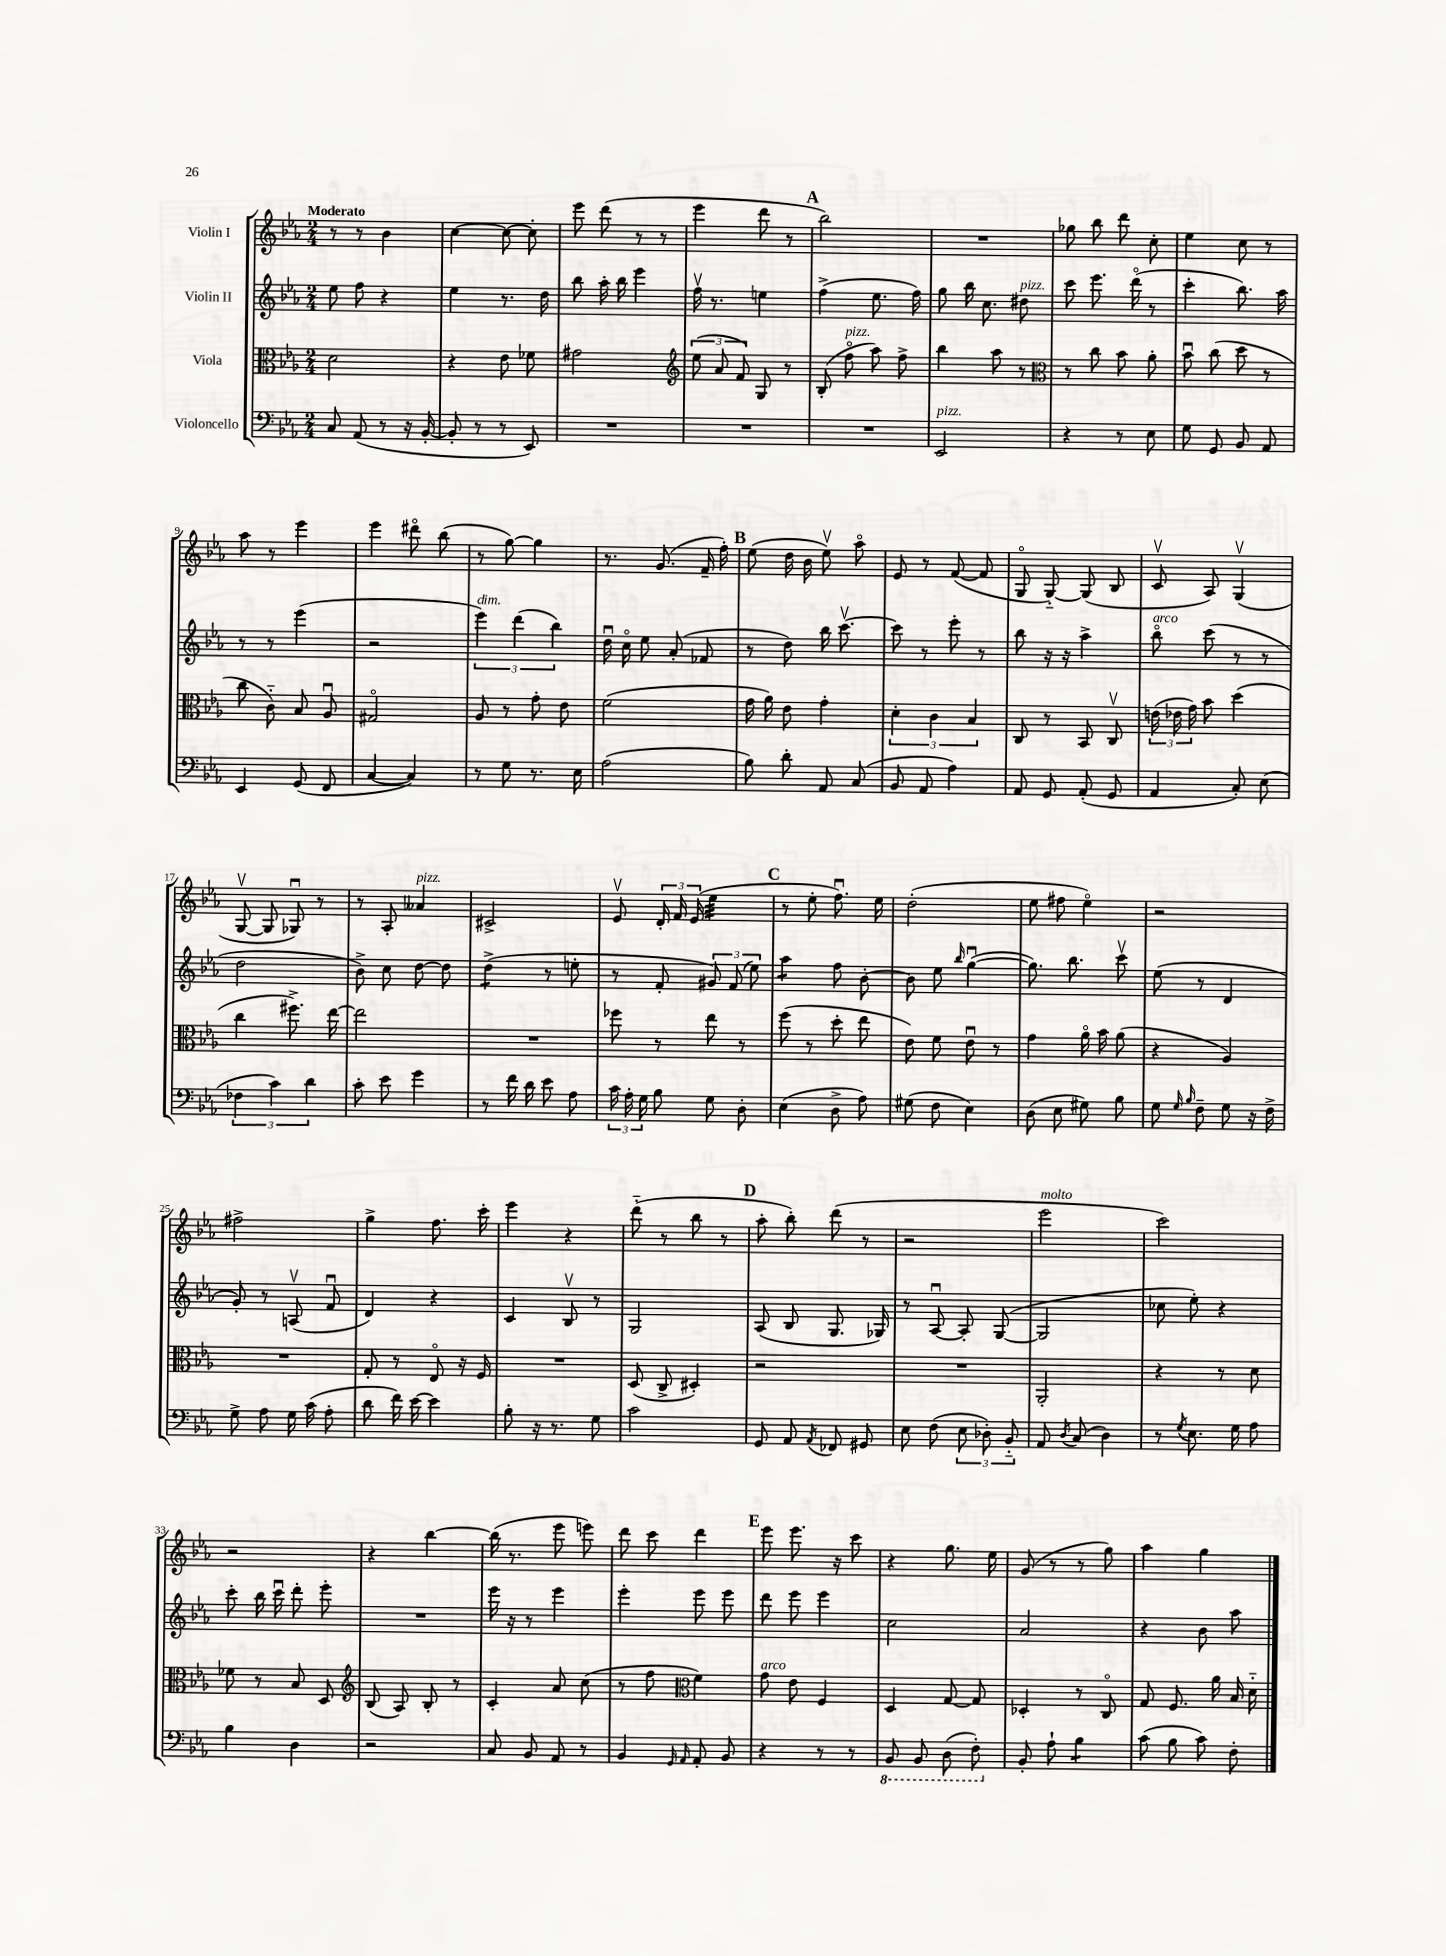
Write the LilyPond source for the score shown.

<<
\new StaffGroup <<
\new Staff = "s0" \with { instrumentName = "Violin I" } {
    \clef treble \key ees \major \numericTimeSignature \time 2/4 \tempo "Moderato"
    \autoBeamOff r8 r8 bes'4 |
    c''4~ c''8~ c''8-. |
    ees'''8 d'''8( r8 r8 |
    ees'''4 d'''8 r8 |
    \mark \markup { \bold "A" } bes''2) |
    R2 |
    ges''8 bes''8 d'''8 c''8-. |
    ees''4 c''8 r8 |
    aes''8 r8 ees'''4 |
    ees'''4 dis'''8\flageolet bes''8( |
    r8 g''8~) g''4 |
    r8. g'8.( f'16-- f''16-.) |
    \mark \markup { \bold "B" } ees''8( d''16 bes'16 ees''8\upbow) aes''8\flageolet |
    ees'8 r8 f'8~( f'8 |
    g8\flageolet g8~-_) g8( bes8 |
    c'8\upbow aes8) g4\upbow( |
    g8~\upbow g8 ges8\downbow) r8 |
    r8 aes8-. aeses'4^\markup { \italic "pizz." } |
    cis'2-> |
    ees'8\upbow \tuplet 3/2 { d'16-. f'16 ees'16( } ees''4:32 |
    \mark \markup { \bold "C" } r8 ees''8-. f''8.\downbow) ees''16 |
    d''2-.( |
    ees''8 fis''8 ees''4\flageolet) |
    r2 |
    fis''2-> |
    g''4-> f''8. c'''16-. |
    ees'''4 r4 |
    d'''8-_( r8 bes''8 r8 |
    \mark \markup { \bold "D" } aes''8-. bes''8-.) d'''8( r8 |
    r2 |
    ees'''2^\markup { \italic "molto" } |
    c'''2) |
    r2 |
    r4 bes''4~ |
    bes''16( r8. ees'''8 e'''8) |
    d'''8 c'''8 d'''4 |
    \mark \markup { \bold "E" } ees'''8 ees'''8. r16 c'''8 |
    r4 g''8. ees''16 |
    g'8( r8 r8 g''8) |
    aes''4 g''4 \bar "|." |
}
\new Staff = "s1" \with { instrumentName = "Violin II" } {
    \clef treble \key ees \major \numericTimeSignature \time 2/4
    \autoBeamOff ees''8 f''8 r4 |
    ees''4 r8. d''16 |
    bes''8 aes''16-. bes''16 ees'''4 |
    f''16\upbow r8. e''4 |
    \mark \markup { \bold "A" } f''4->( ees''8. f''16) |
    g''8 bes''16 c''8. dis''8^\markup { \italic "pizz." } |
    c'''8 ees'''8. d'''16\flageolet( r8 |
    c'''4-. bes''8.) aes''16 |
    r8 r8 ees'''4( |
    r2 |
    \tuplet 3/2 { ees'''4^\markup { \italic "dim." }) d'''4( bes''4) } |
    d''16\downbow c''16\flageolet ees''8 aes'8-.( fes'8 |
    \mark \markup { \bold "B" } r8 d''8) bes''16 c'''8.~\upbow |
    c'''8 r8 ees'''8-. r8 |
    bes''8 r16 r16 aes''4-> |
    bes''8\flageolet^\markup { \italic "arco" } c'''8( r8 r8 |
    d''2 |
    bes'8->) c''8 d''8~ d''8 |
    d''4:8->( r8 e''8-. |
    r8 f'8-. \tuplet 3/2 { gis'8) f'8( ees''8) } |
    \mark \markup { \bold "C" } aes''4:8 f''8 bes'8~-. |
    bes'8 ees''8 \grace { bes''16 } g''4~\downbow( |
    g''8.) bes''8. c'''8\upbow |
    ees''8( r8 d'4 |
    g'8-.) r8 a8\upbow( f'8\downbow |
    d'4) r4 |
    c'4 bes8\upbow r8 |
    g2 |
    \mark \markup { \bold "D" } aes8( bes8 g8. ges16) |
    r8 aes8~\downbow aes8-. g8~( |
    g2 |
    ces''8 ees''8-.) r4 |
    c'''8-. bes''16 c'''16\downbow d'''8-. ees'''8-. |
    R2 |
    ees'''16 r16 r8 ees'''4 |
    ees'''4-. ees'''8 ees'''8 |
    \mark \markup { \bold "E" } d'''8 ees'''8 ees'''4 |
    c''2 |
    aes'2 |
    r4 bes'8 aes''8 \bar "|." |
}
\new Staff = "s2" \with { instrumentName = "Viola" } {
    \clef alto \key ees \major \numericTimeSignature \time 2/4
    \autoBeamOff d'2 |
    r4 ees'8 fes'8 |
    gis'2 |
    \clef treble \tuplet 3/2 { ees''8( aes'8 f'8) } g8 r8 |
    \mark \markup { \bold "A" } bes8-.( f''8\flageolet^\markup { \italic "pizz." } aes''8) f''8-> |
    bes''4 aes''8 r8 |
    \clef alto r8 c''8 bes'8 aes'8-. |
    bes'8\downbow c''8( d''8 r8 |
    c''8 c'8-_) bes8 aes8\downbow |
    gis2\flageolet |
    aes8 r8 g'8-. ees'8 |
    f'2( |
    \mark \markup { \bold "B" } g'16 aes'16) ees'8 g'4-. |
    \tuplet 3/2 { d'4-. c'4 bes4 } |
    c8 r8 bes,8 c8\upbow |
    \tuplet 3/2 { e'16( ees'16 g'16) } bes'8 d''4( |
    c''4 fis''8.->) ees''16~ |
    ees''2 |
    R2 |
    fes''8 r8 ees''8 r8 |
    \mark \markup { \bold "C" } f''8( r8 d''8-. ees''8 |
    ees'8) f'8 ees'8\downbow r8 |
    g'4 aes'16\flageolet bes'16 aes'8( |
    r4 aes4) |
    R2 |
    g8-. r8 ees8\flageolet r16 f16 |
    R2 |
    d8( c8-> dis4-.) |
    \mark \markup { \bold "D" } r2 |
    R2 |
    aes,2-. |
    r4 r8 d'8 |
    fes'8 r8 bes8 d8 |
    \clef treble bes8( aes8) bes8-. r8 |
    c'4-. aes'8 c''8( |
    r8 f''8 \clef alto f'4) |
    \mark \markup { \bold "E" } g'8^\markup { \italic "arco" } ees'8 f4 |
    d4 g8~ g8 |
    des4-. r8 c8\flageolet |
    g8 f8. aes'16 bes16 d'16-_ \bar "|." |
}
\new Staff = "s3" \with { instrumentName = "Violoncello" } {
    \clef bass \key ees \major \numericTimeSignature \time 2/4
    \autoBeamOff c8 aes,8( r8 r16 bes,16~-. |
    bes,8-. r8 r8 ees,8) |
    R2 |
    R2 |
    \mark \markup { \bold "A" } R2 |
    ees,2^\markup { \italic "pizz." } |
    r4 r8 ees8 |
    g8 g,8 bes,8 aes,8 |
    ees,4 g,8( f,8 |
    c4~ c4) |
    r8 g8 r8. ees16 |
    aes2( |
    \mark \markup { \bold "B" } bes8) d'8-. aes,8 c8( |
    bes,8 aes,8 aes4) |
    aes,8 g,8 aes,8-.( g,8 |
    aes,4 c8-.) ees8( |
    \tuplet 3/2 { fes4 c'4) d'4 } |
    c'8-. ees'8 g'4 |
    r8 f'16 d'16 ees'8 aes8 |
    \tuplet 3/2 { c'16 aes16-. g16 } bes8 g8 d8-. |
    \mark \markup { \bold "C" } ees4( d8-> aes8) |
    gis8( f8 ees4) |
    d8( ees8 gis8) bes8 |
    g8 \grace { g16 bes16 } f8-- g8 r16 f16-> |
    g8-> aes8 g16 c'16( aes8-. |
    d'8 f'16) ees'16~ ees'4 |
    bes8-. r16 r8. g8 |
    c'2 |
    \mark \markup { \bold "D" } g,8 aes,8 \acciaccatura { aes,8 } fes,8 gis,8 |
    ees8 f8( \tuplet 3/2 { ees8 des8-.) bes,8-_ } |
    aes,8 \acciaccatura { d8 } c8( d4) |
    r8 \acciaccatura { g8 } ees8. g16 aes8 |
    bes4 d4 |
    r2 |
    c8 bes,8 aes,8 r8 |
    bes,4 \grace { g,16 aes,16 } aes,8-. bes,8 |
    \mark \markup { \bold "E" } r4 r8 r8 |
    \ottava #-1 bes,,8 bes,,8 d,8( f,8-.) \ottava #0 |
    bes,8-. aes8-! bes4:8 |
    c'8( bes8 c'8) f8-. \bar "|." |
}
>>
>>
